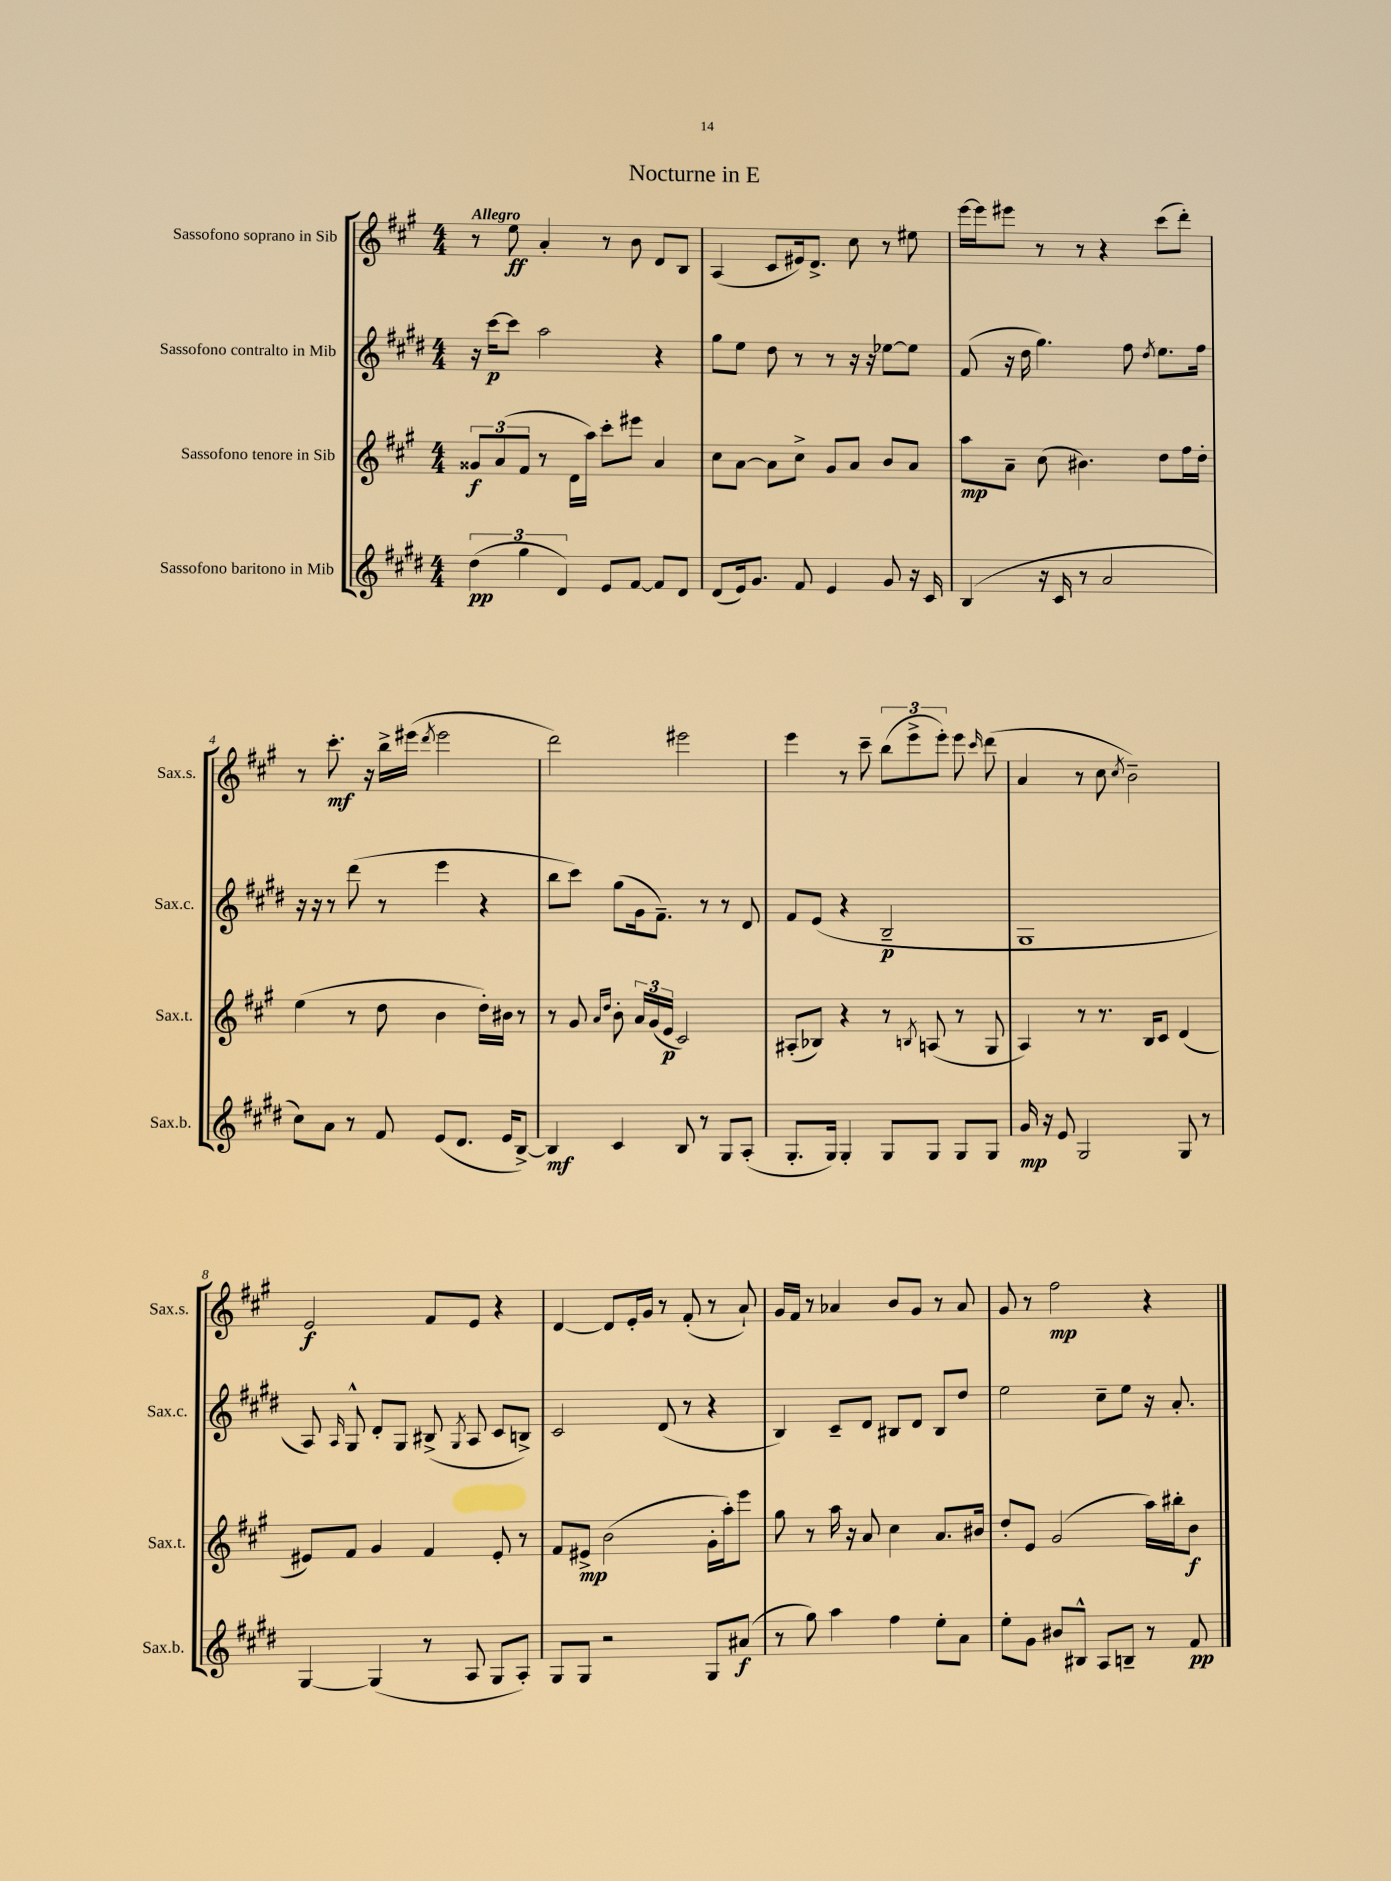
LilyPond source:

\header { title = "Nocturne in E" }
<<
\new StaffGroup <<
\new Staff = "s0" \with { instrumentName = "Sassofono soprano in Sib" shortInstrumentName = "Sax.s." } {
    \clef treble \key a \major \numericTimeSignature \time 4/4 \tempo "Allegro"
    \autoBeamOff r8 e''8\ff a'4-. r8 b'8 d'8[ b8] |
    a4( cis'8[ eis'16) d'8.]-> cis''8 r8 eis''8 |
    e'''16[~ e'''16 eis'''8] r8 r8 r4 cis'''8[( d'''8]-.) |
    r8 cis'''8.-.\mf r16 b''16[-> eis'''16]( \acciaccatura { d'''8 } eis'''2 |
    d'''2) eis'''2 |
    e'''4 r8 cis'''8-- \tuplet 3/2 { b''8[( e'''8-> e'''8]-.) } e'''8 \grace { cis'''16 } d'''8( |
    a'4 r8 cis''8 \acciaccatura { cis''8 } b'2--) |
    e'2\f fis'8[ e'8] r4 |
    d'4~ d'8[ e'16-. gis'16] r8 fis'8-.( r8 a'8-!) |
    gis'16[ fis'16] r8 aes'4 b'8[ gis'8] r8 aes'8 |
    gis'8 r8 fis''2\mp r4 \bar "|." |
}
\new Staff = "s1" \with { instrumentName = "Sassofono contralto in Mib" shortInstrumentName = "Sax.c." } {
    \clef treble \key e \major \numericTimeSignature \time 4/4
    \autoBeamOff r16 cis'''16[~\p cis'''8] a''2 r4 |
    gis''8[ e''8] dis''8 r8 r8 r16 r16 ees''8[~ ees''8] |
    fis'8( r16 dis''16 gis''4.) fis''8 \acciaccatura { dis''8 } e''8.[ fis''16] |
    r16 r16 r8 dis'''8( r8 e'''4 r4 |
    b''8[ cis'''8]) gis''8[( gis'16 fis'8.]--) r8 r8 dis'8 |
    fis'8[ e'8]( r4 b2--\p |
    gis1 |
    a8) \grace { a16 } gis8-^ dis'8[-. gis8] bis8->( \acciaccatura { gis8 } a8 cis'8[ b8]->) |
    cis'2 dis'8( r8 r4 |
    b4) cis'8[-- dis'8] bis8[ dis'8] bis8[ dis''8] |
    e''2 cis''8[-- e''8] r16 a'8.-. \bar "|." |
}
\new Staff = "s2" \with { instrumentName = "Sassofono tenore in Sib" shortInstrumentName = "Sax.t." } {
    \clef treble \key a \major \numericTimeSignature \time 4/4
    \autoBeamOff \tuplet 3/2 { gisis'8[\f a'8( fis'8] } r8 d'16[ a''16]) cis'''8[-. eis'''8] a'4 |
    cis''8[ a'8]~ a'8[ cis''8]-> gis'8[ a'8] b'8[ a'8] |
    a''8[\mp a'8]-- cis''8( bis'4.) d''8[ fis''16 d''16]-. |
    e''4( r8 d''8 b'4 d''16[-.) bis'16] r8 |
    r8 gis'8 \grace { a'16[ d''16] } b'8-. \tuplet 3/2 { a'16[ gis'16( e'16]\p } cis'2) |
    ais8[-.( bes8]) r4 r8 \acciaccatura { b8 } a8( r8 gis8 |
    a4) r8 r8. b16[ cis'8] d'4( |
    eis'8[) fis'8] gis'4 fis'4 eis'8-. r8 |
    fis'8[ eis'8]->\mp b'2( gis'16[-. a''16-.) e'''8] |
    gis''8 r8 a''16 r16 a'8 cis''4 a'8.[ bis'16] |
    d''8[-. e'8] gis'2( a''16[) bis''16-. b'8]\f \bar "|." |
}
\new Staff = "s3" \with { instrumentName = "Sassofono baritono in Mib" shortInstrumentName = "Sax.b." } {
    \clef treble \key e \major \numericTimeSignature \time 4/4
    \autoBeamOff \tuplet 3/2 { dis''4\pp( gis''4 dis'4) } e'8[ fis'8]~ fis'8[ dis'8] |
    dis'8[( e'16) gis'8.] fis'8 e'4 gis'8 r16 cis'16 |
    b4( r16 cis'16 r8 a'2 |
    cis''8[) a'8] r8 fis'8 e'8[( dis'8.] e'16[ b8]~->) |
    b4\mf cis'4 b8 r8 gis8[ a8]-.( |
    gis8.[-. gis16]) gis4-. gis8[ gis8] gis8[ gis8] |
    gis'16\mp r16 e'8 gis2 gis8 r8 |
    gis4~ gis4( r8 a8 gis8[ a8]-.) |
    gis8[ gis8] r2 gis8[ ais'8]\f( |
    r8 gis''8) a''4 fis''4 e''8[-. a'8] |
    e''8[-. gis'8] bis'8[ bis8]-^ a8[ b8]-- r8 fis'8\pp \bar "|." |
}
>>
>>
